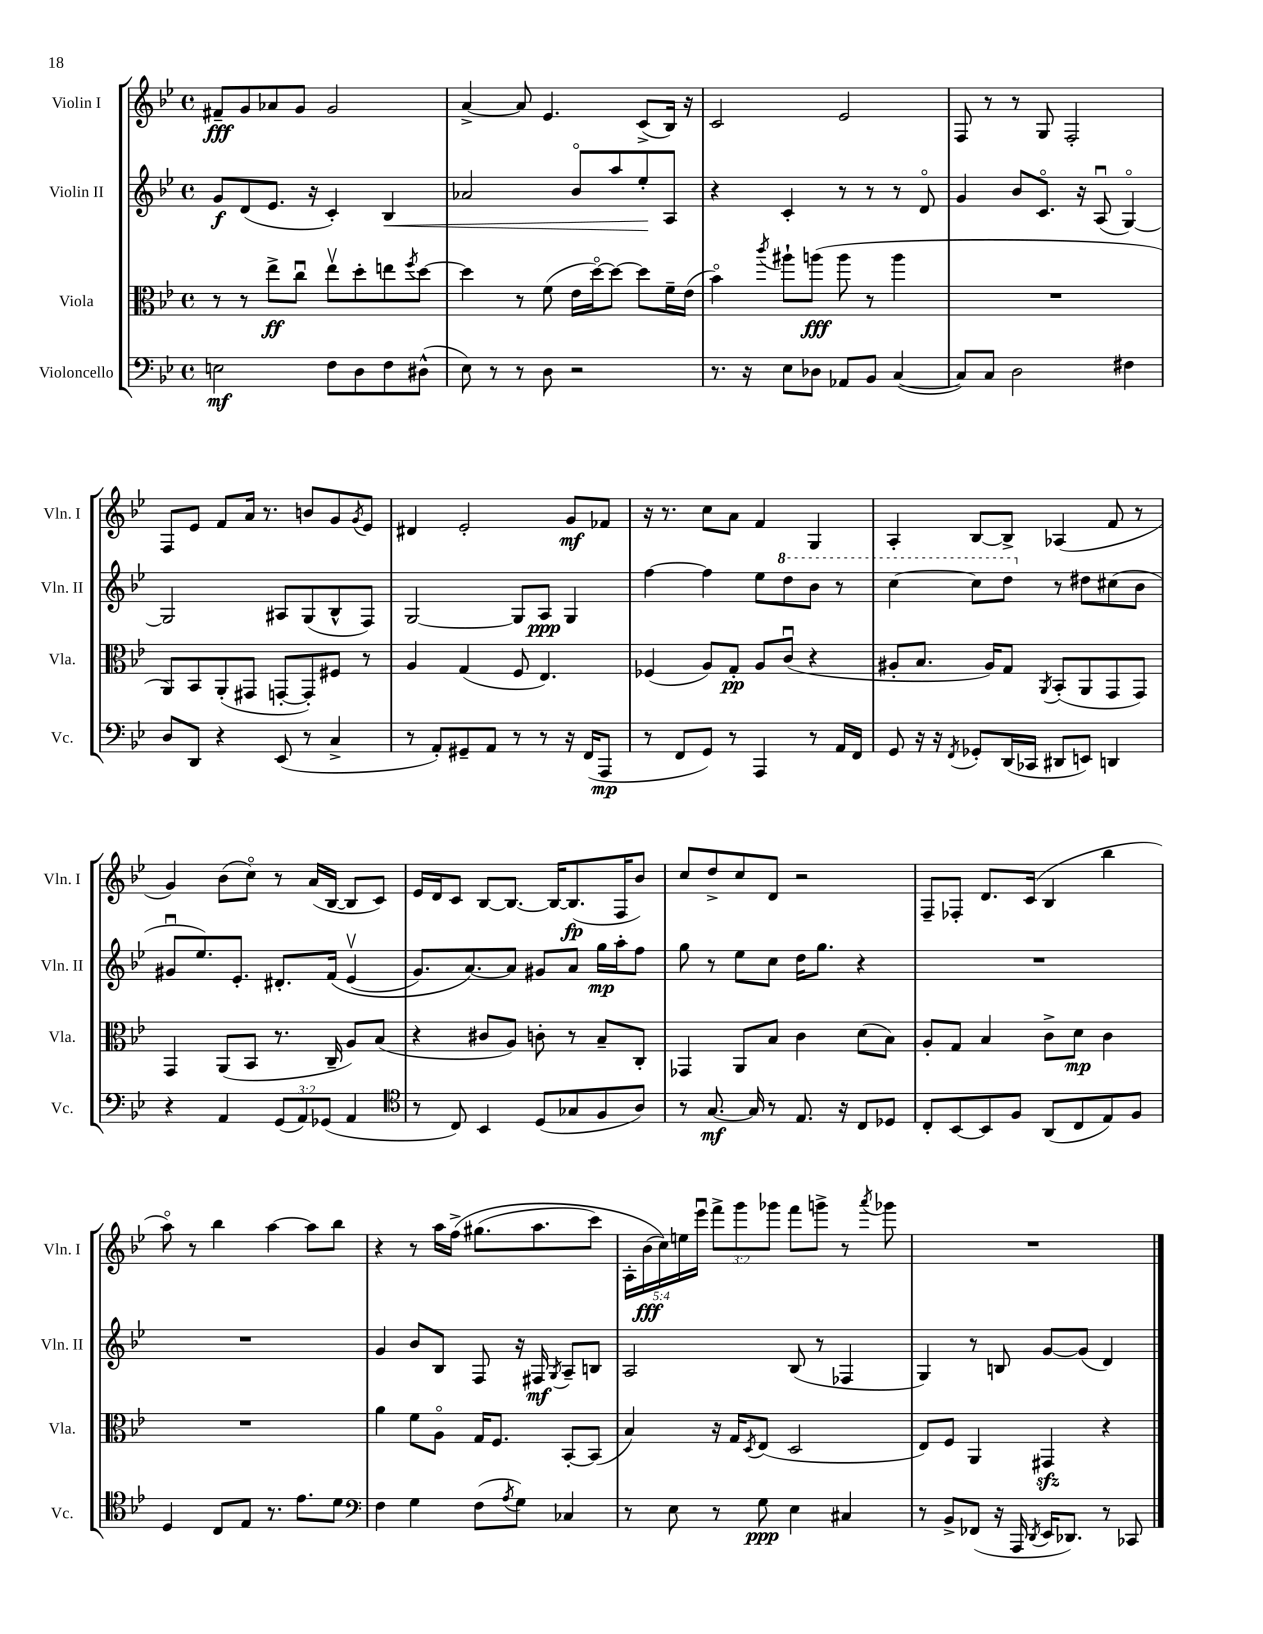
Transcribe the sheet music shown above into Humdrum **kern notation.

**kern	**dynam	**kern	**dynam	**kern	**dynam	**kern	**dynam
*part4	*part4	*part3	*part3	*part2	*part2	*part1	*part1
*staff4	*staff4	*staff3	*staff3	*staff2	*staff2	*staff1	*staff1
*I"Violoncello	*	*I"Viola	*	*I"Violin II	*	*I"Violin I	*
*I'Vc.	*	*I'Vla.	*	*I'Vln. II	*	*I'Vln. I	*
*clefF4	*	*clefC3	*	*clefG2	*	*clefG2	*
*k[b-e-]	*	*k[b-e-]	*	*k[b-e-]	*	*k[b-e-]	*
*M4/4	*	*M4/4	*	*M4/4	*	*M4/4	*
*met(c)	*	*met(c)	*	*met(c)	*	*met(c)	*
=1	=1	=1	=1	=1	=1	=1	=1
2En\	mf	8r	.	8g/L	f	8f#X~/L	fff
.	.	8r	.	(8d/	.	8g/	.
.	.	8ee-^\L	ff	8.e-/J	.	8a-X/	.
.	.	8ccu\J	.	.	.	8g/J	.
.	.	.	.	16r	.	.	.
8F\L	.	8ee-v\L	.	4c'/)	.	2g/	.
8D\	.	8dd'\	.	.	.	.	.
!	!	!	!	!	!LO:HP:b	!	!
8F\	.	8een\	.	4B-/	<	.	.
.	.	8qff/	.	.	.	.	.
(8D#X^^\J	.	[8dd\J	.	.	.	.	.
=2	=2	=2	=2	=2	=2	=2	=2
8E-\)	.	4dd\]	.	2a-X/	.	[4a^/	.
8r	.	.	.	.	.	.	.
8r	.	8r	.	.	.	8a/]	.
8D\	.	(8f\	.	.	.	4.e-/	.
2r	.	16e-\LL	.	8b-/L	.	.	.
.	.	[16dd\J)	.	.	.	.	.
.	.	8dd\J_	.	8aa/	.	.	.
.	.	8dd\L]	.	8ee-'/	.	(8c^/L	.
.	.	16f~\L	.	8A/J	[	16B-/Jk)	.
.	.	(16e-\JJ	.	.	.	16r	.
=3	=3	=3	=3	=3	=3	=3	=3
8.r	.	4b-\)	.	4r	.	2c/	.
16r	.	.	.	.	.	.	.
.	.	8qccc/	.	.	.	.	.
8E-\L	.	8aa#X`\L	.	4c'/	.	.	.
8D-X\J	.	(8aan\J	fff	.	.	.	.
8AA-X/L	.	8aa\	.	8r	.	2e-/	.
8BB-/J	.	8r	.	8r	.	.	.
([4C/	.	4aa\	.	8r	.	.	.
.	.	.	.	8d/	.	.	.
=4	=4	=4	=4	=4	=4	=4	=4
8C/L])	.	1r	.	4g/	.	8F/	.
8C/J	.	.	.	.	.	8r	.
2D\	.	.	.	8b-/L	.	8r	.
.	.	.	.	8.c/J	.	8G/	.
.	.	.	.	.	.	2F'/	.
.	.	.	.	16r	.	.	.
.	.	.	.	(8Au/	.	.	.
4F#X\	.	.	.	[4G/)	.	.	.
!!LO:LB:g=z
=5	=5	=5	=5	=5	=5	=5	=5
8D/L	.	8AA/L)	.	2G/]	.	8F/L	.
8DD/J	.	8BB-/	.	.	.	8e-/J	.
4r	.	(8AA'/	.	.	.	8f/L	.
.	.	8GG#X/J	.	.	.	16a/Jk	.
.	.	.	.	.	.	8.r	.
(8EE-/	.	[8GGn'/L	.	8A#X/L	.	.	.
8r	.	8GG'/])	.	(8G/	.	8bn/L	.
4C^/	.	8F#X/J	.	8B-^^/	.	8g/	.
.	.	.	.	.	.	8qg/	.
.	.	8r	.	8F/J)	.	8e-/J	.
=6	=6	=6	=6	=6	=6	=6	=6
8r	.	4A/	.	[2G/	.	4d#X/	.
8AA'/L)	.	.	.	.	.	.	.
8GG#X~/	.	(4G/	.	.	.	2e-'/	.
8AA/J	.	.	.	.	.	.	.
8r	.	8F/	.	8G/L]	.	.	.
8r	.	4.E-/)	.	8A/J	ppp	.	.
16r	.	.	.	4G/	.	8g/L	mf
(16FF/KL	.	.	.	.	.	.	.
8AAA/J	mp	.	.	.	.	8f-X/J	.
=7	=7	=7	=7	=7	=7	=7	=7
8r	.	(4F-X/	.	[4ff\	.	16r	.
.	.	.	.	.	.	8.r	.
8FF/L	.	.	.	.	.	.	.
8GG/J)	.	8A/L)	.	4ff\]	.	8cc\L	.
8r	.	8G'/J	pp	.	.	8a\J	.
4AAA/	.	8A/L	.	8ee-\L	.	4f/	.
*	*	*	*	*8va	*	*	*
.	.	(8cu/J	.	8ddd\	.	.	.
8r	.	4r	.	8bb-\J	.	4G/	.
16AA/LL	.	.	.	8r	.	.	.
16FF/JJ	.	.	.	.	.	.	.
=8	=8	=8	=8	=8	=8	=8	=8
8GG/	.	8A#X'/L	.	[4ccc\	.	4A'/	.
16r	.	8.B-/J	.	.	.	.	.
16r	.	.	.	.	.	.	.
8qFF/	.	.	.	.	.	.	.
8GG-X'/L	.	.	.	8ccc\L]	.	[8B-/L	.
.	.	16A#/KL)	.	.	.	.	.
(16DD/L	.	8G/J	.	8ddd\J	.	8B-^/J]	.
16CC-X/JJ	.	.	.	.	.	.	.
.	.	8qAA/	.	.	.	.	.
*	*	*	*	*X8va	*	*	*
8DD#X/L	.	(8BB-'/L	.	8r	.	(4A-X/	.
8EEn/J)	.	8AA/	.	8dd#X\L	.	.	.
4DDn/	.	8GG/	.	(8cc#X\	.	8f/	.
.	.	8GG/J)	.	8b-\J	.	8r	.
!!LO:LB:g=z
=9	=9	=9	=9	=9	=9	=9	=9
4r	.	4GG/	.	8g#Xu/L	.	4g/)	.
.	.	.	.	8.ee-/)	.	.	.
4AA/	.	(8AA/L	.	.	.	(8b-\L	.
.	.	.	.	8.e-'/J	.	.	.
.	.	8BB-/J	.	.	.	8cc\J)	.
(12GG/L	.	8.r	.	8.d#X'/L	.	8r	.
12AA/)	.	.	.	.	.	.	.
.	.	.	.	.	.	(16a/LL	.
(12GG-X/J	.	.	.	.	.	.	.
.	.	16C~/	.	(16f/Jk	.	[16B-/JJ	.
4AA/	.	8A/L)	.	(4e-v/	.	8B-/L]	.
.	.	(8B-/J	.	.	.	8c/J)	.
=10	=10	=10	=10	=10	=10	=10	=10
*clefC4	*	*	*	*	*	*	*
8r	.	4r	.	8.g/L)	.	16e-/LL	.
.	.	.	.	.	.	16d/J	.
8C/)	.	.	.	.	.	8c/J	.
.	.	.	.	[8.a/)	.	.	.
4BB-/	.	8c#X/L	.	.	.	[8B-/L	.
.	.	8A/J)	.	8a/J]	.	8.B-/J_	.
(8D/L	.	8cn'\	.	8g#X/L	.	.	.
.	.	.	.	.	.	16B-/KL_	.
8G-X/	.	8r	.	8a/J	.	(8.B-/]	fp
8F/	.	8B-~/L	.	16gg\LL	mp	.	.
.	.	.	.	16aa'\J	.	16F/K	.
8A/J)	.	8C'/J	.	8ff\J	.	8b-/J)	.
=11	=11	=11	=11	=11	=11	=11	=11
8r	.	4GG-X/	.	8gg\	.	8cc/L	.
[8.G/	mf	.	.	8r	.	8dd^/	.
.	.	8AA/L	.	8ee-\L	.	8cc/	.
16G/]	.	.	.	.	.	.	.
8r	.	8B-/J	.	8cc\J	.	8d/J	.
8.E-/	.	4c\	.	16dd\KL	.	2r	.
.	.	.	.	8.gg\J	.	.	.
16r	.	.	.	.	.	.	.
8C/L	.	(8d\L	.	4r	.	.	.
8D-X/J	.	8B-\J)	.	.	.	.	.
=12	=12	=12	=12	=12	=12	=12	=12
8C'/L	.	8A'/L	.	1r	.	8F~/L	.
[8BB-/	.	8G/J	.	.	.	8F-X'/J	.
8BB-/]	.	4B-/	.	.	.	8.d/L	.
8F/J	.	.	.	.	.	.	.
.	.	.	.	.	.	(16c/Jk	.
(8AA/L	.	8c^\L	.	.	.	4B-/	.
8C/	.	8d\J	mp	.	.	.	.
8E-/)	.	4c\	.	.	.	4bb-\	.
8F/J	.	.	.	.	.	.	.
!!LO:LB:g=z
=13	=13	=13	=13	=13	=13	=13	=13
4D/	.	1r	.	1r	.	8aa\)	.
.	.	.	.	.	.	8r	.
8C/L	.	.	.	.	.	4bb-\	.
8E-/J	.	.	.	.	.	.	.
8.r	.	.	.	.	.	[4aa\	.
8.e-\L	.	.	.	.	.	.	.
.	.	.	.	.	.	8aa\L]	.
8d\J	.	.	.	.	.	8bb-\J	.
=14	=14	=14	=14	=14	=14	=14	=14
*clefF4	*	*	*	*	*	*	*
4F\	.	4a\	.	4g/	.	4r	.
4G\	.	8f\L	.	8b-/L	.	8r	.
.	.	8A\J	.	8B-/J	.	16aa\LL	.
.	.	.	.	.	.	(16ff^\JJ	.
(8F\L	.	16G/KL	.	8F/	.	(8.gg#X\L	.
.	.	8.F/J	.	.	.	.	.
8qA/	.	.	.	.	.	.	.
8G\J)	.	.	.	16r	.	.	.
.	.	.	.	16F#X/	mf	8.aa\	.
.	.	.	.	8qG/	.	.	.
4C-X/	.	[8BB-'/L	.	8A~/L	.	.	.
.	.	(8BB-/J]	.	8Bn/J	.	8ccc\J)	.
=15	=15	=15	=15	=15	=15	=15	=15
8r	.	4B-/)	.	2A/	.	20A'\LL	.
.	.	.	.	.	.	(20b-\	fff
.	.	.	.	.	.	20cc\))	.
8E-\	.	.	.	.	.	.	.
.	.	.	.	.	.	20een\	.
.	.	.	.	.	.	20eee-u\JJ	.
8r	.	16r	.	.	.	12fff^\L	.
.	.	16G/KL	.	.	.	.	.
.	.	.	.	.	.	12ggg\	.
.	.	8qD/	.	.	.	.	.
8G\	ppp	(8E-/J	.	.	.	.	.
.	.	.	.	.	.	12ggg-X\J	.
4E-\	.	2D/	.	(8B-/	.	8fff\L	.
.	.	.	.	8r	.	8gggn^\J	.
4C#X/	.	.	.	4F-X/	.	8r	.
.	.	.	.	.	.	8qaaa/	.
.	.	.	.	.	.	8ggg-X\	.
=16	=16	=16	=16	=16	=16	=16	=16
8r	.	8E-/L)	.	4G/)	.	1r	.
8BB-^/L	.	8F/J	.	.	.	.	.
(8FF-X/J	.	4AA/	.	8r	.	.	.
16r	.	.	.	8Bn/	.	.	.
16AAA/	.	.	.	.	.	.	.
8qDD/	.	.	.	.	.	.	.
16EE-/KL	.	4GG#Xzz/	.	[8g/L	.	.	.
8.DD-X/J)	.	.	.	.	.	.	.
.	.	.	.	(8g/J]	.	.	.
8r	.	4r	.	4d/)	.	.	.
8CC-X/	.	.	.	.	.	.	.
==	==	==	==	==	==	==	==
*-	*-	*-	*-	*-	*-	*-	*-
